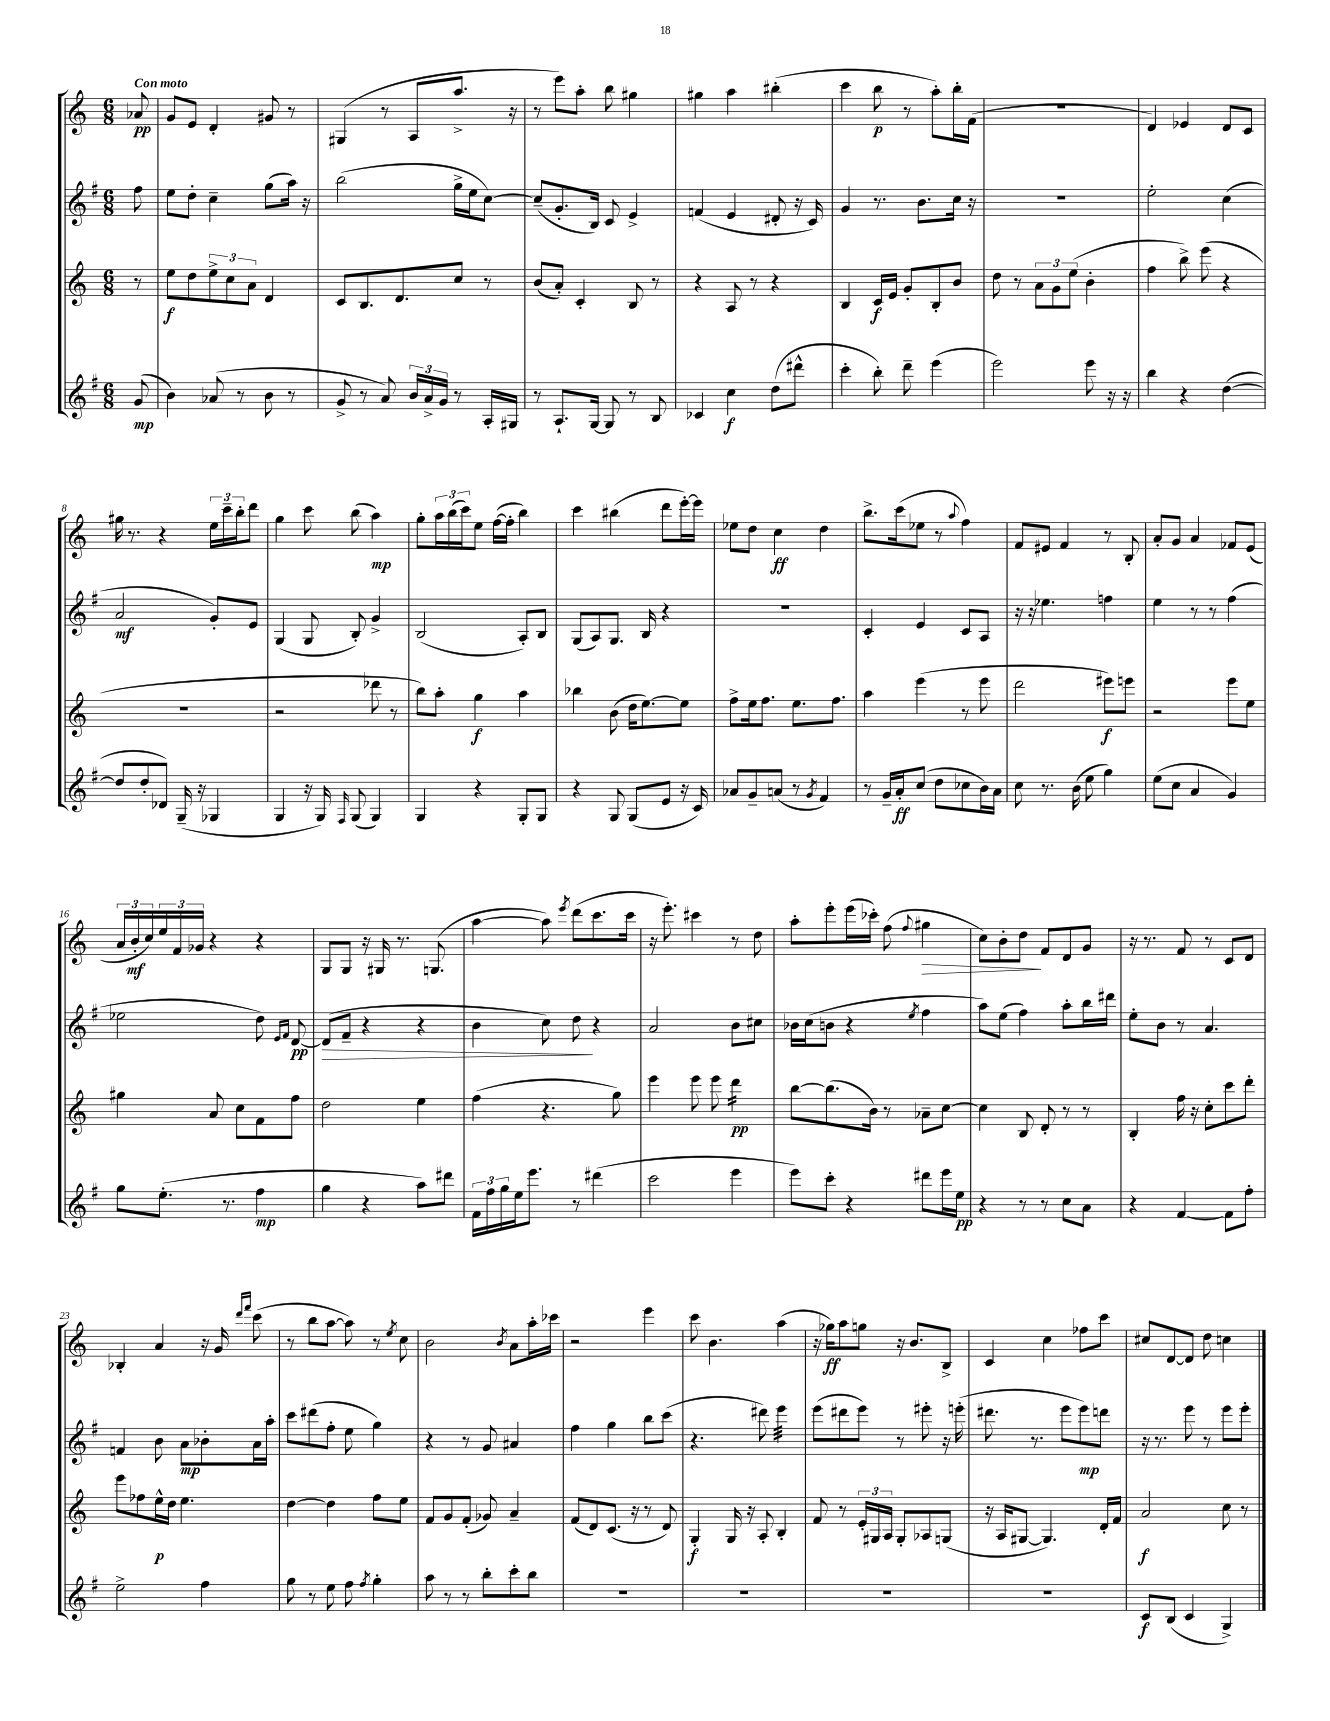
<<
\new StaffGroup <<
\new Staff = "s0" {
    \clef treble \key c \major \numericTimeSignature \time 6/8 \partial 8 \tempo "Con moto"
    aes'8\pp |
    g'8 e'8 d'4-. gis'8 r8 |
    gis4( r8 a8 a''8.-> r16 |
    r8 e'''8) a''8-. b''8 gis''4 |
    gis''4 a''4 bis''4-.( |
    c'''4 b''8\p r8 a''8-.) b''16-. f'16( |
    R2. |
    d'4) ees'4 d'8 c'8 |
    gis''16 r8. r4 \tuplet 3/2 { e''16 c'''16-- b''16-. } d'''8 |
    g''4 c'''8 b''8( a''4\mp) |
    g''8-. \tuplet 3/2 { a''16 b''16( c'''16) } e''8 f''16~( f''16-. b''4) |
    c'''4 bis''4( d'''8 e'''16~-.) e'''16 |
    ees''8 d''8 c''4\ff d''4 |
    b''8.-> c'''16( ees''8 r8 \appoggiatura { a''8 } f''4) |
    f'8 eis'8 f'4 r8 b8-. |
    a'8-. g'8 a'4 fes'8 e'8( |
    \tuplet 3/2 { a'16 b'16-.\mf c''16) } \tuplet 3/2 { e''16 f'16 ges'16 } r4 r4 |
    g8 g8 r16 gis16 r8. g8.( |
    a''4~ a''8) \acciaccatura { e'''8 } d'''8( c'''8. c'''16 |
    r16 e'''8.-.) cis'''4 r8 d''8 |
    a''8-. e'''8-. e'''16( ces'''16-.) f''8( \appoggiatura { f''8 } gis''4\> |
    c''8) b'8-. d''8\! f'8 d'8 g'8 |
    r16 r8. f'8 r8 c'8 d'8 |
    bes4-. a'4 r16 g'16 \grace { d'''16 f'''16 } c'''8( |
    r8 b''8 a''8~ a''8) r8 \acciaccatura { e''8 } c''8 |
    b'2 \acciaccatura { b'8 } a'8 a''16-. ces'''16 |
    r2 e'''4 |
    c'''8 b'4. a''4( |
    r16 ges''16\ff) a''8 g''8 r16 b'8. b8-> |
    c'4 c''4 fes''8 c'''8 |
    cis''8 d'8~ d'8 d''8 c''4 \bar "|." |
}
\new Staff = "s1" {
    \clef treble \key g \major \numericTimeSignature \time 6/8 \partial 8
    fis''8 |
    e''8 d''8-. c''4-- g''8( a''16) r16 |
    b''2( g''16-> e''16 c''8~) |
    c''8--( g'8.-. b16) c'8 e'4-> |
    f'4( e'4 dis'8-. r16 c'16) |
    g'4 r8. b'8. c''16 r16 |
    R2. |
    e''2-. c''4( |
    a'2\mf g'8-.) e'8 |
    g4( g8 b8-.) g'4-> |
    b2( a8-.) b8 |
    g8( a8) g8. b16 r4 |
    R2. |
    c'4-. e'4 c'8 a8 |
    r16 r16 ees''4. f''4 |
    e''4 r8 r8 fis''4( |
    ees''2 d''8) \grace { e'16 fis'16 } d'8~\pp |
    d'8\>( fis'8-- r4 r4 |
    b'4 c''8) d''8\! r4 |
    a'2 b'8 cis''8 |
    bes'16 c''16( b'8 r4 \acciaccatura { e''8 } fis''4 |
    a''8) e''8( fis''4) a''8-. b''16 dis'''16 |
    e''8-. b'8 r8 a'4. |
    f'4 b'8 a'8\mp bes'8-. a'16 a''16-. |
    c'''8 dis'''8( fis''8-. e''8 g''4) |
    r4 r8 g'8 ais'4 |
    fis''4 g''4 b''8 c'''8( |
    r4. dis'''8) e'''4:32 |
    e'''8( dis'''8 e'''8) r8 eis'''8-. r16 e'''16-.( |
    dis'''8. r8. e'''8 e'''8\mp) d'''8 |
    r16 r8. e'''8 r8 e'''8 e'''8-. \bar "|." |
}
\new Staff = "s2" {
    \clef treble \key c \major \numericTimeSignature \time 6/8 \partial 8
    r8 |
    e''8\f d''8 \tuplet 3/2 { e''8-> c''8 a'8 } d'4 |
    c'8 b8. d'8. c''8 r8 |
    b'8( a'8-.) c'4-. b8 r8 |
    r4 a8 r8 r4 |
    b4 c'16\f e'16 g'8-. b8-. b'8 |
    d''8 r8 \tuplet 3/2 { a'8 g'8 e''8( } b'4-. |
    f''4 b''8->) e'''8( r4 |
    R2. |
    r2 des'''8 r8 |
    b''8) a''8-. g''4\f a''4 |
    bes''4 b'8( d''16 e''8.~) e''8 |
    f''8-> e''16 f''8. e''8. f''8. |
    a''4 e'''4( r8 e'''8 |
    d'''2 eis'''8\f) e'''8 |
    r2 e'''8 e''8 |
    gis''4 a'8 c''8 f'8 f''8 |
    d''2 e''4 |
    f''4( r4. g''8) |
    e'''4 e'''8 e'''8 d'''4:16\pp |
    b''8~ b''8.( b'16) r8 aes'8-- c''8~ |
    c''4 b8 d'8-. r8 r8 |
    b4-. f''16 r16 c''8-. c'''8 d'''8-. |
    e'''8 fes''8 e''16-^\p d''16 e''4. |
    d''4~ d''4 f''8 e''8 |
    f'8 g'8 f'8-.( ges'8) a'4-- |
    f'8( d'8) c'8.( r16 r8 d'8) |
    g4-.\f g16 r16 a8-. b4-. |
    f'8 r8 \tuplet 3/2 { e'16-. gis16 a16 } gis8-. aes8 g8( |
    r16 a16 gis8~ gis4.) d'16-. f'16 |
    a'2\f c''8 r8 \bar "|." |
}
\new Staff = "s3" {
    \clef treble \key g \major \numericTimeSignature \time 6/8 \partial 8
    g'8\mp( |
    b'4) aes'8( r8 b'8 r8 |
    g'8-> r8 a'8) \tuplet 3/2 { b'16 a'16-> g'16 } r8 a16-. gis16 |
    r8 a8.-! g16~ g8 r8 b8 |
    ces'4 c''4\f d''8( dis'''8-^ |
    c'''4-. b''8-.) d'''8-- e'''4( |
    e'''2) e'''8 r16 r16 |
    b''4 r4 d''4~( |
    d''8 d''8-. des'8) g16--( r16 ges4 |
    g4 r16 g16) \grace { fis16 } g8( g4) |
    g4 r4 g8-. g8 |
    r4 g8 g8( e'8 r16 c'16) |
    aes'8 g'8-- a'8( r8 \acciaccatura { g'8 } fis'4) |
    r8 g'16-- a'16-.\ff c''8( d''8 ces''8 b'16) a'16 |
    c''8 r8. b'16( e''8 g''4) |
    e''8( c''8 a'4 g'4) |
    g''8 e''8.-.( r8. fis''4\mp |
    g''4 r4 a''8) dis'''8 |
    \tuplet 3/2 { fis'16 fis''16 g''16 } e''16 e'''8. r8 dis'''4( |
    c'''2 e'''4 |
    e'''8) c'''8-. r4 dis'''8 e'''16 e''16\pp |
    r4 r8 r8 c''8 a'8 |
    r4 fis'4~ fis'8 fis''8-. |
    e''2-> fis''4 |
    g''8 r8 e''8 fis''8 \acciaccatura { fis''8 } g''4-. |
    a''8 r8 r8 b''8-. c'''8-. b''8 |
    R2. |
    R2. |
    R2. |
    R2. |
    c'8\f b8( c'4 g4->) \bar "|." |
}
>>
>>
